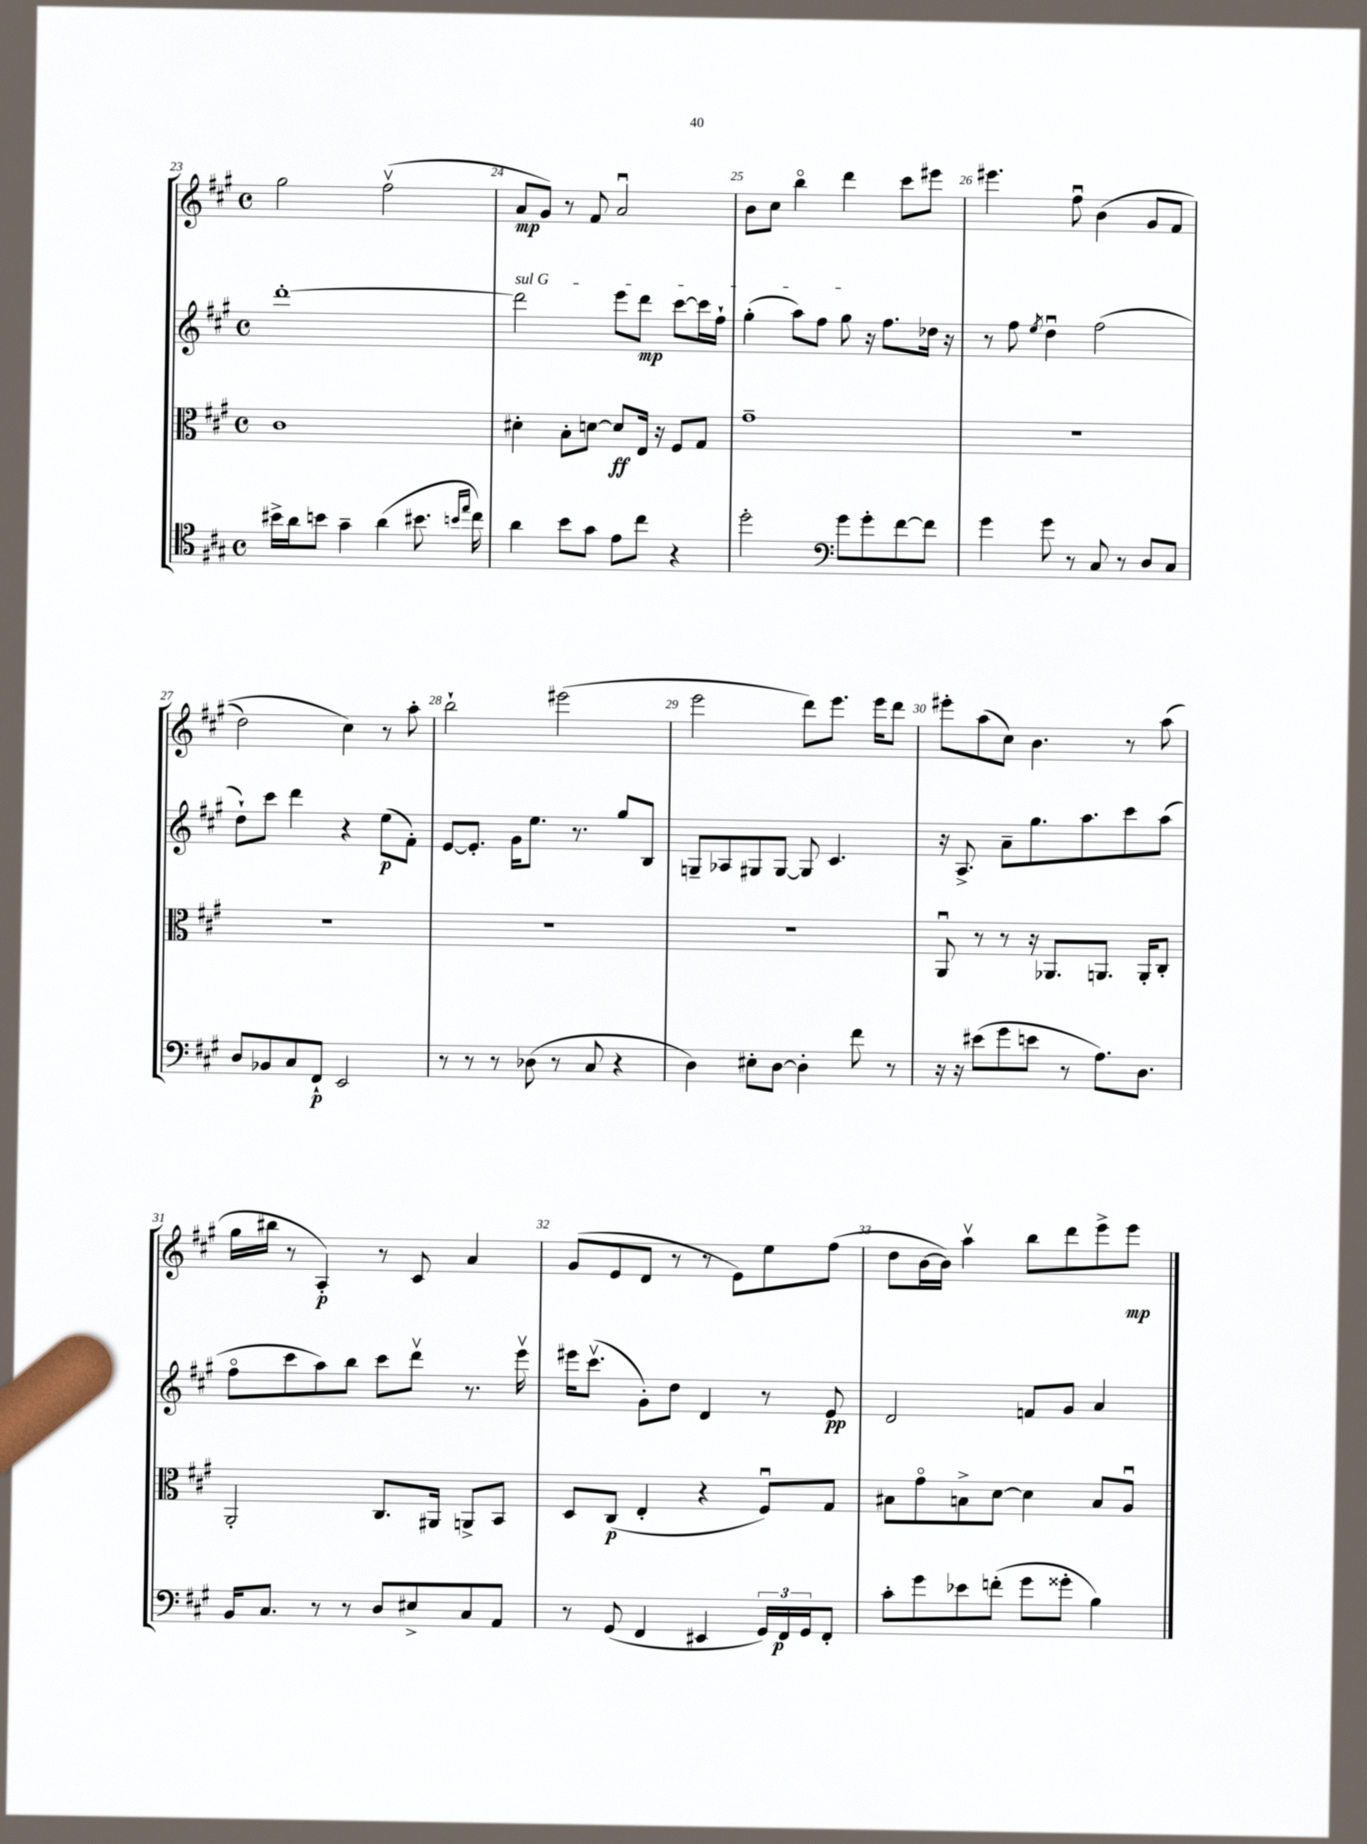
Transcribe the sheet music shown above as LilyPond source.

<<
\new StaffGroup <<
\new Staff = "s0" {
    \clef treble \key a \major \defaultTimeSignature \time 4/4
    gis''2 fis''2\upbow( |
    a'8\mp gis'8) r8 fis'8 a'2\downbow |
    b'8 cis''8 b''4\flageolet d'''4 cis'''8 eis'''8 |
    eis'''4. fis''8\downbow b'4(\( gis'8 fis'8 |
    d''2) cis''4\) r8 a''8-. |
    b''2-! eis'''2( |
    e'''2 d'''8) e'''8. e'''16 d'''8 |
    eis'''8-. a''8( cis''8) b'4. r8 a''8( |
    gis''16 bis''16 r8 a4-.\p) r8 cis'8 a'4 |
    gis'8( e'8 d'8 r8 r8 e'8) e''8 fis''8( |
    d''8 b'16~ b'16) a''4\upbow b''8 d'''8 e'''8-> e'''8\mp \bar "|." |
}
\new Staff = "s1" {
    \clef treble \key a \major \defaultTimeSignature \time 4/4
    d'''1~-. |
    \once \override TextSpanner.bound-details.left.text = \markup { \italic "sul G" } d'''2\startTextSpan e'''8 d'''8\mp cis'''8~ cis'''16 fis''16-! |
    gis''4-.( a''8) fis''8 gis''8\stopTextSpan r16 fis''8. des''16 r16 |
    r8 fis''8 \acciaccatura { e''8 } d''4\downbow fis''2( |
    d''8-!) cis'''8 d'''4 r4 e''8\p( fis'8-.) |
    e'8~ e'8.-. gis'16 e''8. r8. gis''8 b8 |
    g8-- aes8 gis8 gis8~ gis8 cis'4. |
    r16 a8.-> a'8-- gis''8. a''8. cis'''8 a''8( |
    fis''8\flageolet cis'''8 a''8) b''8 cis'''8 d'''8\upbow r8. e'''16\upbow |
    eis'''16 cis'''8.\upbow( gis'8-.) d''8 d'4 r8 e'8\pp |
    d'2 f'8 gis'8 a'4 \bar "|." |
}
\new Staff = "s2" {
    \clef alto \key a \major \defaultTimeSignature \time 4/4
    cis'1 |
    dis'4-. b8-. d'8~ d'8\ff e16 r16 fis8 gis8 |
    gis'1-- |
    R1 |
    R1 |
    R1 |
    R1 |
    a,8\downbow r8 r8 r16 aes,8. a,8. a,16-. cis8-. |
    a,2-. cis8. ais,16 a,8-> b,8 |
    d8 cis8\p( e4-. r4 fis8\downbow) gis8 |
    bis8 gis'8\flageolet b8-> d'8~ d'4 b8 a8\downbow \bar "|." |
}
\new Staff = "s3" {
    \clef tenor \key a \major \defaultTimeSignature \time 4/4
    bis'16-> a'16 b'8 gis'4-- a'4( bis'8. \grace { b'16 e''16 } cis''16) |
    a'4 b'8 gis'8 e'8 cis''8 r4 |
    d''2-. \clef bass gis'8 gis'8-. fis'8~ fis'8 |
    gis'4 gis'8 r8 cis8 r8 d8 cis8 |
    d8 bes,8 cis8 fis,8-!\p e,2 |
    r8 r8 r8 des8( r8 cis8 r4 |
    d4) eis8-. d8~ d4-. fis'8 r8 |
    r16 r16 eis'8( gis'8 e'8 r8 a8.) d8. |
    b,16 cis8. r8 r8 d8 eis8-> cis8 a,8 |
    r8 gis,8( fis,4 eis,4 \tuplet 3/2 { gis,16) fis,16\p gis,16 } fis,8-. |
    cis'8-. gis'8 ees'8 f'8-.( gis'8 gisis'8-. b4) \bar "|." |
}
>>
>>
\layout { \context { \Score currentBarNumber = #23 \override BarNumber.break-visibility = ##(#f #t #t) barNumberVisibility = #all-bar-numbers-visible } }
